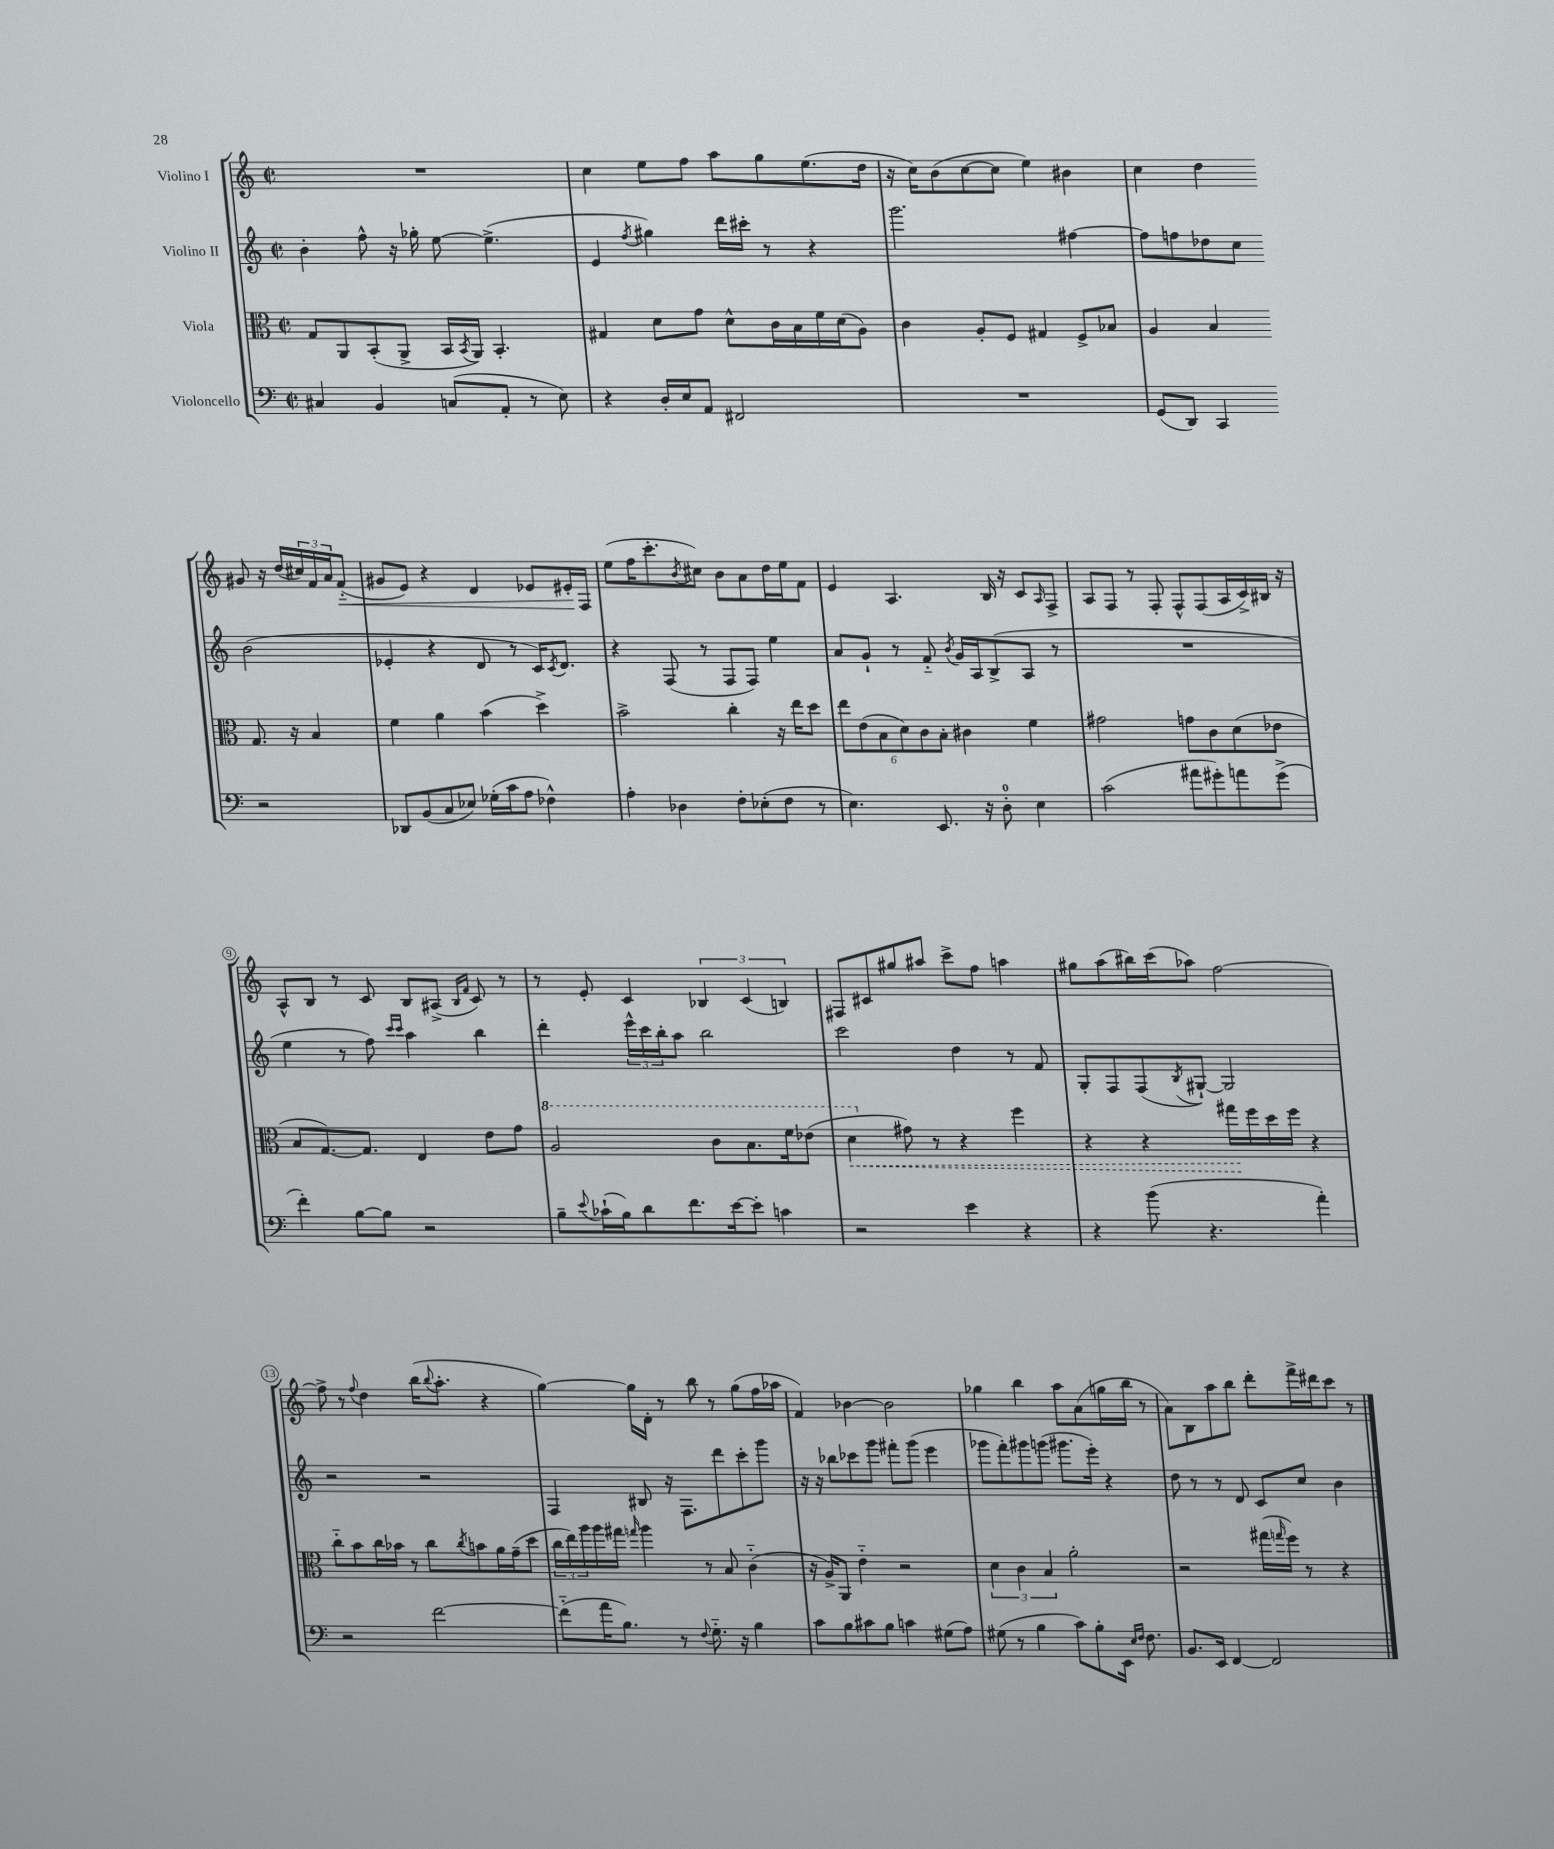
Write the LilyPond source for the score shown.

<<
\new StaffGroup <<
\new Staff = "s0" \with { instrumentName = "Violino I" } {
    \clef treble \key c \major \defaultTimeSignature \time 2/2
    R1 |
    c''4 e''8 f''8 a''8 g''8 e''8.( d''16 |
    r16 c''16) b'8( c''8~ c''8 e''4) bis'4 |
    c''4 d''4 gis'8 r16 d''16( \tuplet 3/2 { cis''16) f'16 a'16 } f'8-_\<( |
    gis'8 e'8) r4 d'4 ees'8 eis'16-.\! f16 |
    e''8( f''16 c'''8.-. \acciaccatura { b'8 } cis''8) b'8 a'8 d''16 e''16 f'8 |
    e'4 a4. b16 r16 c'8 \grace { a16 } f8-> |
    a8 f8 r8 f8-. f8-^ f8( a16 c'16->) bis16 r16 |
    a8-^ b8 r8 c'8 b8 ais8->( \grace { b16 f'16 } c'8) r8 |
    r8 e'8-. c'4 \tuplet 3/2 { bes4 c'4( b4) } |
    fis8 cis'8 gis''8 ais''8 c'''8-> f''8 a''4 |
    gis''8 a''8( bis''16) c'''16( aes''8) f''2~ |
    f''8-> r8 \appoggiatura { f''8 } d''4 b''16( \appoggiatura { b''8 } a''8.-. r4 |
    g''4~) g''16 d'16-. r8 b''8 r8 g''8( f''16 aes''16 |
    f'4) bes'4~ bes'2 |
    ges''4 b''4 a''8 a'8( g''16 b''16 r8 |
    a'8) b8 a''8 b''8 d'''8-. f'''16-> dis'''16 c'''8 r8 \bar "|." |
}
\new Staff = "s1" \with { instrumentName = "Violino II" } {
    \clef treble \key c \major \defaultTimeSignature \time 2/2
    b'4-. f''8-^ r16 ges''16-. e''8~ e''4.->( |
    e'4 \acciaccatura { f''8 } gis''4) d'''16 cis'''16-. r8 r4 |
    g'''2. fis''4~ |
    fis''8 f''8 des''8 c''8 b'2( |
    ees'4-. r4 d'8 r8 c'16) \acciaccatura { c'8 } d'8. |
    r4 f8( r8 f8 f8) e''4 |
    a'8 g'8-! r8 f'8-_ \acciaccatura { b'8 } g'16 a16 b8->( a8 r8 |
    R1 |
    e''4 r8 f''8) \grace { c'''16 c'''16 } a''4 b''4 |
    d'''4-. \tuplet 3/2 { e'''16-^ c'''16 b''16-. } a''8 b''2 |
    c'''2 d''4 r8 f'8 |
    g8-. f8 f8( \acciaccatura { b8 } gis8~-!) gis2 |
    r2 r2 |
    f4 bis8 r16 f8. d'''8 c'''8-. g'''8 |
    r16 r16 bes''8 ces'''8 g'''8 fis'''8-. g'''8( e'''4 |
    ges'''8 f'''8-.) gis'''8 g'''8( gis'''8. e'''16-.) r4 |
    d''8 r8 r8 d'8 c'8 c''8 b'4 \bar "|." |
}
\new Staff = "s2" \with { instrumentName = "Viola" } {
    \clef alto \key c \major \defaultTimeSignature \time 2/2
    g8 a,8 b,8-.( a,8-> b,16 \acciaccatura { b,8 } a,16) b,4.-. |
    gis4 d'8 g'8 d'8-^ c'16 b16 f'16 d'16( a8) |
    c'4 a8-. f8 gis4 f8-> bes8 |
    a4 b4 g8. r16 b4 |
    f'4 a'4 b'4( d''4->) |
    b'2-> c''4-. r16 e''16 d''8 |
    \tuplet 6/4 { e''8 e'8( b8 d'8) c'8 b8-. } cis'4 f'4 |
    gis'2 g'8 c'8 d'8( ees'8 |
    b8 g8.~) g8. e4 e'8 g'8 |
    \ottava #1 a'2 c''8 b'8. f''16 ees''8( |
    \once \override Hairpin.style = #'dashed-line d''4\< \ottava #0 gis'8) r8 r4 f''4 |
    r4 r4 gis''16\! f''16 d''16 f''16 r4 |
    c''8-_ b'8 c''16 bes'16 r8 c''8 \acciaccatura { c''8 } b'8 a'16 g'16--( d''8 |
    \tuplet 3/2 { c''16 e''16) a''16 } a''16 gis''16 \grace { g''16 } a''4 r8 b8 c'4-_( |
    r16 a16->) a,8 e'4-_ r2 |
    \tuplet 3/2 { d'4 c'4 b4 } a'2-. |
    r2 gis''16( \grace { g''16 } f''16) r8 r4 \bar "|." |
}
\new Staff = "s3" \with { instrumentName = "Violoncello" } {
    \clef bass \key c \major \defaultTimeSignature \time 2/2
    cis4 b,4 c8( a,8-. r8 e8) |
    r4 d16-. e16 a,8 fis,2 |
    R1 |
    g,8( d,8) c,4 r2 |
    des,8 b,8( c8 ees8) ges16-.( c'16 a8 fes4-^) |
    a4-. des4 f8-. ees8-.( f8 r8 |
    e4.) e,8. r16 d8-0-. e4 |
    c'2( ais'8 gis'8-.) a'8 gis'8->( |
    f'4-.) b8~ b8 r2 |
    b8-- \appoggiatura { e'8 } ces'16-!( b16) d'8 f'8. e'16~ e'8-. c'4 |
    r2 e'4 r4 |
    r4 b'8( r4. a'4-.) |
    r2 f'2~ |
    f'8-_( a'16 b8.) r8 \appoggiatura { f8 } g8.-_ r16 b4 |
    c'8 b8 cis'8 b8 c'4 gis8( a8) |
    gis8( r8 b4 c'8) b8-. e,16 \grace { e16 f16 } f8. |
    b,8. e,16 f,4~ f,2 \bar "|." |
}
>>
>>
\layout { \context { \Score \override BarNumber.stencil = #(make-stencil-circler 0.1 0.3 ly:text-interface::print) } }
